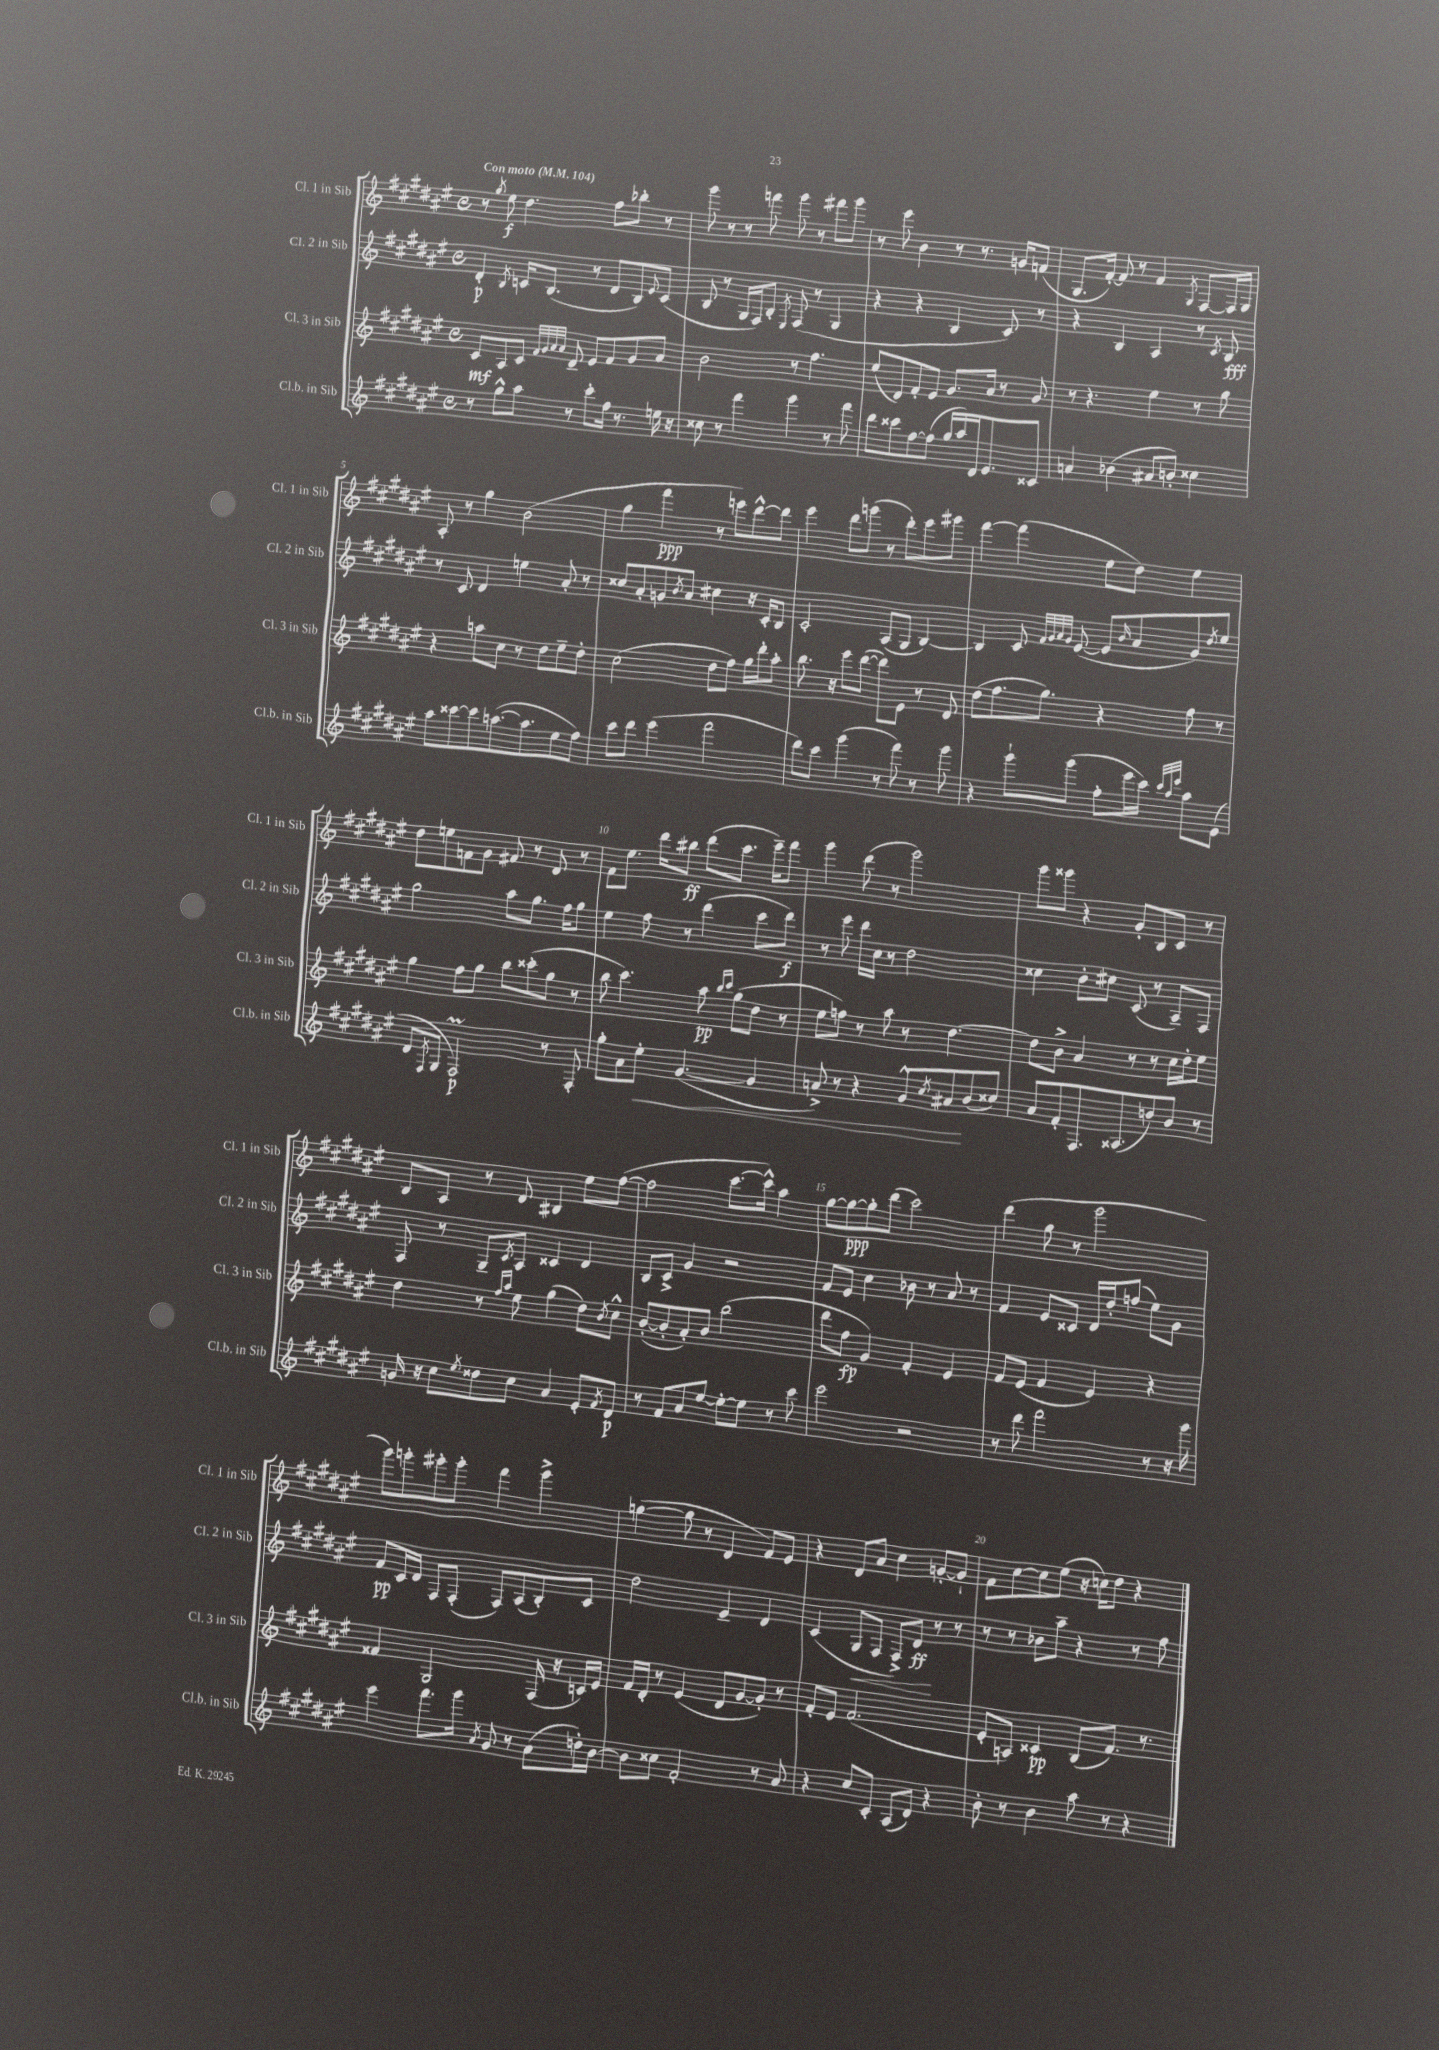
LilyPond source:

<<
\new StaffGroup <<
\new Staff = "s0" \with { instrumentName = "Cl. 1 in Sib" shortInstrumentName = "Cl. 1 in Sib" } {
    \clef treble \key fis \major \defaultTimeSignature \time 4/4 \tempo "Con moto" 4 = 104
    r8 \acciaccatura { gis''8 } eis''8\f dis''4. fis''8 bes''8-. r8 |
    gis'''8 r8 r8 f'''8 gis'''8 r8 fis'''8 gis'''8 |
    r8 eis'''8 b'4 r8 r8. g'16 f'8( |
    gis8. fis'16~-.) fis'8 r8 fis'4 \acciaccatura { gis8 } fis8~ fis16 gis16 |
    ais8-. r8 gis''4 b'2( |
    gis''4 fis'''4\ppp r8 e'''8) dis'''8~-^ dis'''8 |
    eis'''4 dis'''8 g'''8( r8 dis'''8-.) eis'''8 gis'''8 |
    fis'''4~ fis'''4( eis''8 dis''8) eis''4 |
    dis''8 e''8 f'8 gis'8 fis'8 r8 dis'8 r8 |
    fis'8 eis''8. dis'''16 bis''8\ff dis'''8( cis'''8. eis'''16--) fis'''8 |
    gis'''4 dis'''8( r8 gis'''2) |
    gis'''8 gisis'''8 r4 gis'8-. b8 cis'8 r8 |
    b8 ais8 r8 dis'8 bis4 eis''8 fis''8~( |
    fis''2 cis'''8.~ cis'''16-^) ais''4 |
    gis''8~ gis''8~\ppp gis''8-. dis'''8( cis'''2) |
    dis'''4( gis''8 r8 gis'''2 |
    gis'''8) g'''8-. gis'''8-. gis'''8-. fis'''4 gis'''4-> |
    g''4~( g''8 r8 dis'4 fis'8) eis'8 |
    r4 dis'8 ais'8 cis''4 g'8~-. g'8-! |
    fis'8 cis''8~ cis''8 eis''8( r16 c''16) dis''8 r4 \bar "|." |
}
\new Staff = "s1" \with { instrumentName = "Cl. 2 in Sib" shortInstrumentName = "Cl. 2 in Sib" } {
    \clef treble \key fis \major \defaultTimeSignature \time 4/4
    dis'4-.\p \acciaccatura { b8 } c'16 b8.( r8 dis'8 b8) \appoggiatura { eis'8 } c'8( |
    b8 r8 gis16 fis16) b8-. \acciaccatura { eis8 } fis8( r8 gis4 |
    r4 r4 b4 cis'8) r8 |
    r4 b4 ais4 r8 \acciaccatura { cis'8 } b8\fff |
    r8 cis'8 dis'4 e''4 ais'8-. r8 |
    cisis''8 ais'8-. g'8 \acciaccatura { b'8 } ais'8 cis''4 r16 cis'16-. b8 |
    cis'2-. ais8( gis8 b4~) |
    b4 cis'8 \grace { fis'32 gis'32 ais'32 gis'32 } eis'8~( eis'8 \grace { b'16 } ais'8 gis'8) \acciaccatura { dis''8 } eis''8 |
    gis''2 ais''8 gis''8. fis''16 gis''8 |
    eis''4 fis''8 r8 dis'''4( cis'''8 dis'''8\f) |
    r8 eis'''8 dis'''16 cis''16 r8 dis''2 |
    cisis''4 b'8-. cis''8 cis'8( r8 ais8--) fis8 |
    fis8 r8 gis8-- \acciaccatura { cis'8 } ais8 cisis'4 dis'4 |
    b8 cis'8-> gis'4 r2 |
    fis'8 eis'8 cis''4 bes'8 r8 ais'8 r8 |
    fis'4 eis'8 cisis'8 dis'16 dis''16-. f''8( eis''8) gis'8 |
    fis'8\pp cis'16 dis'16 fis8 fis8-.( fis8) ais8( b8-.) cis'8 |
    dis''2 eis'4-- dis'4 |
    cis'4( gis8\< fis8 fis8->) dis'8\ff\! r8 r8 |
    r8 r8 bes'8 ais''8-- r4 r8 fis''8 \bar "|." |
}
\new Staff = "s2" \with { instrumentName = "Cl. 3 in Sib" shortInstrumentName = "Cl. 3 in Sib" } {
    \clef treble \key fis \major \defaultTimeSignature \time 4/4
    cis'8\mf ais8 cis'8 \grace { fis'32 gis'32 ais'32 ais'32 } dis'8-- eis'8 fis'8 gis'8 ais'8 |
    b'2 r8 fis''4. |
    eis''8( dis'8) fis'8-. eis'8 gis'8. ais'16 r8 gis'8 |
    r8 r4. eis''4 r8 gis''8 |
    r4 a''8 cis''8 r8 dis''8 eis''8-- dis''8-. |
    cis''2( dis''8 fis''8) gis''16 dis'''16-. ais''8-. |
    b''8. r16 eis'''8 dis'''8~( dis'''8) eis'8 r8 dis'8 |
    dis''8( fis''8. gis''8.) r4 fis''8 r8 |
    gis''4 fis''8 gis''8 b''8 cisis'''8-.( gis''8 r8 |
    b''8 cis'''4.) ais''8\pp \grace { b''16 cis'''16 } gis''8( dis''8 r8 |
    eis''8 f''8) r8 ais''8 r8 dis''4.~ |
    dis''8 b'8-> ais'4 r8 r8 cis''16 dis''16-. eis''8 |
    dis''4 r8 \grace { fis''16 ais''16 } eis''8 gis''4( dis''8) \acciaccatura { b'8 } cis''8-^ |
    b'8~-.( b'8-. ais'8-.) b'8 b''2( |
    dis'''8 fis''8\fp gis'4) fis'4-. eis'4 |
    fis'8 eis'8( fis'4 eis'4) r4 |
    fisis'4 gis2 fis16( r16 c'16) eis'16 |
    fis'16 dis'16-. r8 eis'4( dis'8 gis'8~ gis'8-.) r8 |
    fis'8-. eis'8 fis'2.( |
    eis'8-. a8) cisis'4\pp b8( fis'8.) r8. \bar "|." |
}
\new Staff = "s3" \with { instrumentName = "Cl.b. in Sib" shortInstrumentName = "Cl.b. in Sib" } {
    \clef treble \key fis \major \defaultTimeSignature \time 4/4
    r8 gis''8-^ ais''8 r8 cis'''8-. fis''16 r8. e''16 r16 |
    cisis''8 r8 fis'''4 gis'''4 r8 fis'''8 |
    dis'''8 cisis'''8 fis''8~ fis''8( gis''16 ais''16) dis'16 eis'8. cisis'8 |
    a'4 bes'4( ais'8 b'8-.) cisis''4 |
    ais''8 cisis'''8~ cisis'''8 a''8.~( a''8. eis''8 fis''8) |
    cis'''8 dis'''8 eis'''4( fis'''2 |
    dis'''8) cis'''8 gis'''4( r8 fis'''8) r8 gis'''8 |
    r4 gis'''8-! gis'''8( fis''8-. eis'''16 cis'''16) \grace { cis'''32 ais''32 eis'''32 } ais''8 eis'8( |
    dis'8 \acciaccatura { fis8 } gis8 fis2\prall\p) r8 fis8-. |
    gis''8-. ais'8 eis''8-.\< gis'4.~( gis'4 |
    a'8->) r8 r4 gis'8-^ \acciaccatura { cis''8 } ais'8\! b'8( cisis''8) |
    ais'8 fis'8-. fis8. aisis8.( d''8) b'8 r8 |
    g'16 r16 cis''8 \acciaccatura { eis''8 } disis''8 cis''8 ais'4 eis'8-. \acciaccatura { fis'8 } dis'8\p |
    r8 fis'8 ais'8 eis''8~ eis''8~-. eis''8 r8 cis'''8 |
    eis'''2 r2 |
    r8 dis'''8 fis'''2 r8 r16 gis'''16 |
    eis'''4 fis'''8. gis'''16 \acciaccatura { ais'8 } gis'8 r8 ais'8( d''16-.) b'16~ |
    b'8 cisis''8 fis'2-. r8 ais'8 |
    r4 cis''8 cis'8-. ais8( dis'8) r4 |
    b'8-. r8 b'4 ais''8 r8 r4 \bar "|." |
}
>>
>>
\layout { \context { \Score \override BarNumber.break-visibility = ##(#f #t #t) barNumberVisibility = #(every-nth-bar-number-visible 5) } }
